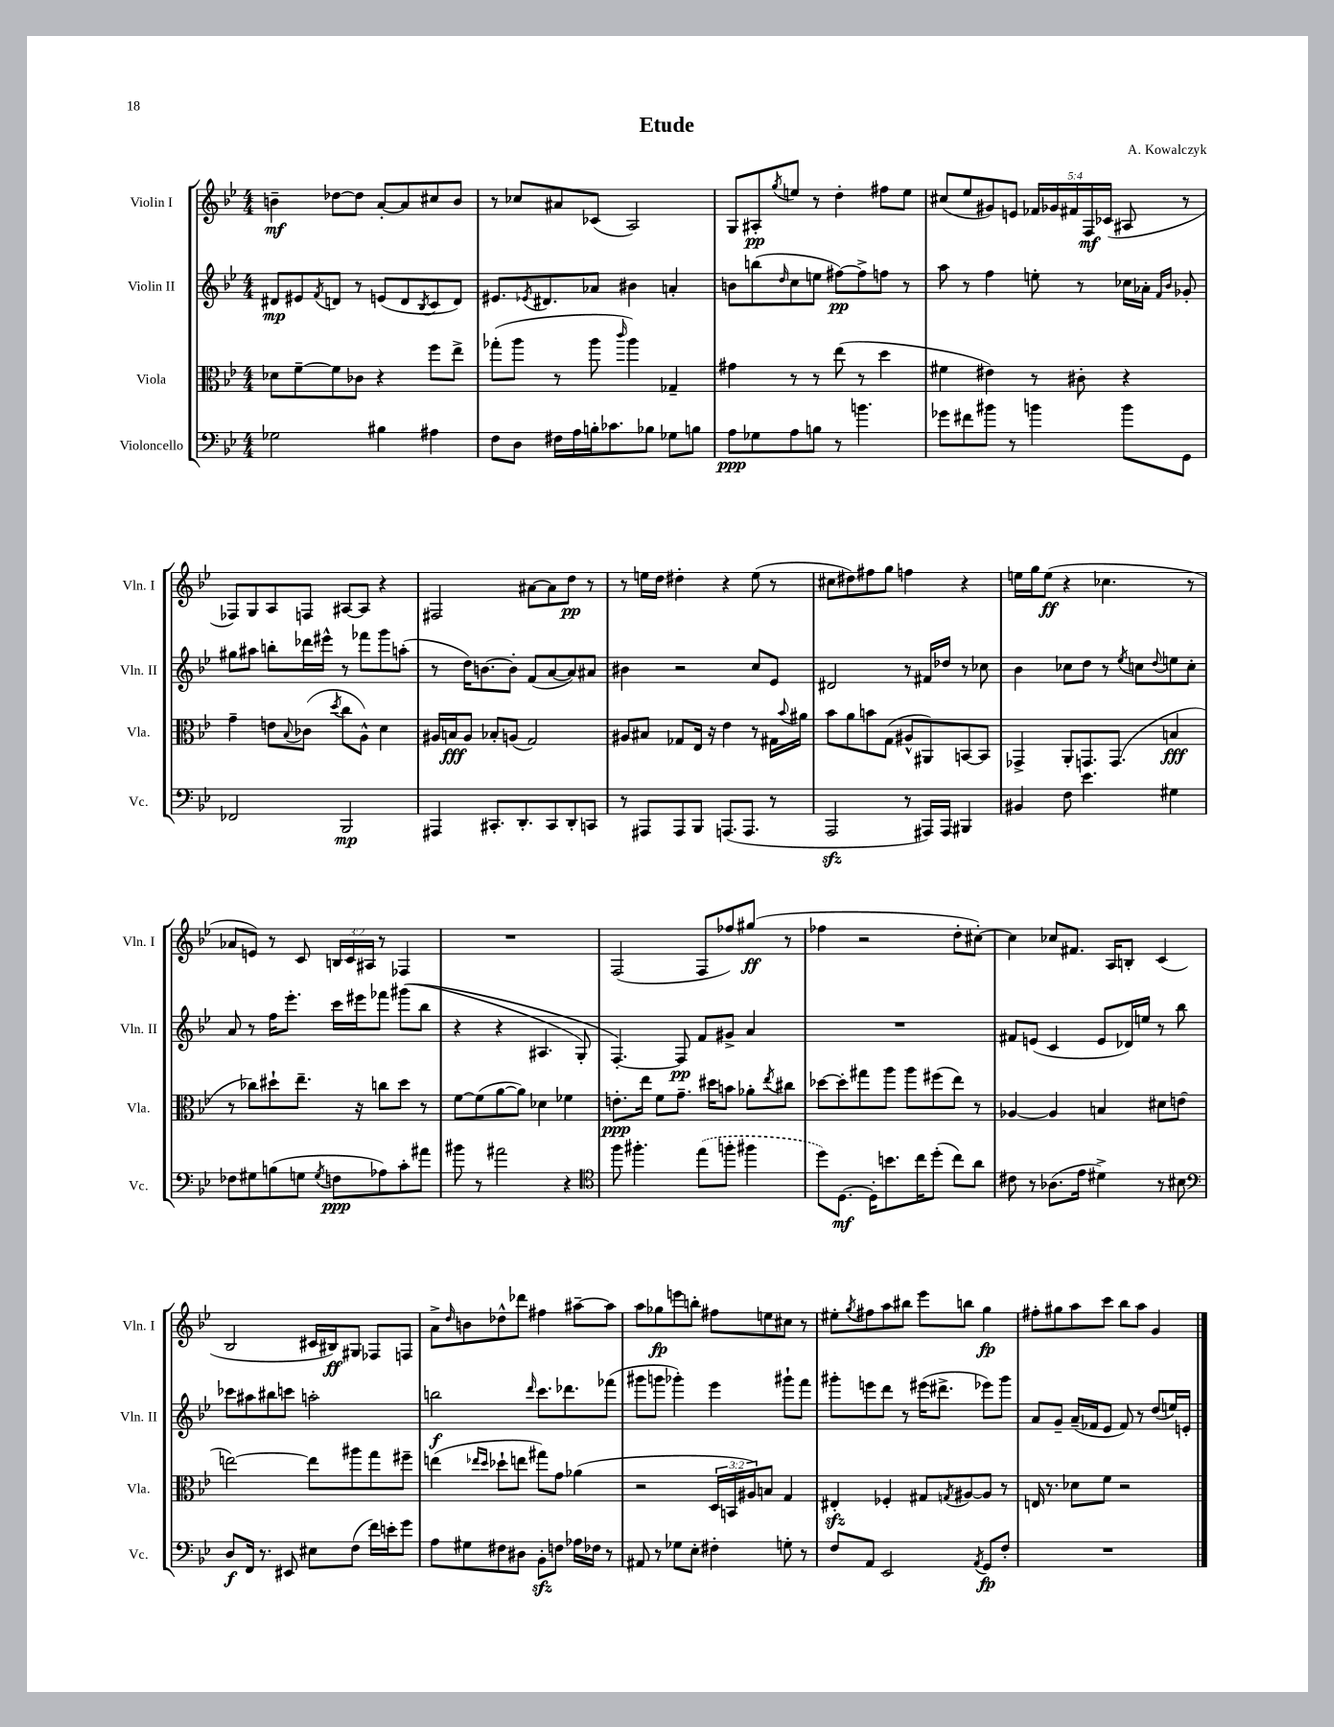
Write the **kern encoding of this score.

**kern	**kern	**kern	**kern
*staff4	*staff3	*staff2	*staff1
*clefF4	*clefC3	*clefG2	*clefG2
*k[b-e-]	*k[b-e-]	*k[b-e-]	*k[b-e-]
*M4/4	*M4/4	*M4/4	*M4/4
2G-	8d-	8d#	4b~
.	[8f~	8e#	.
.	.	8qf	.
.	8f]	8d	[8dd-
.	8c-	8r	8dd-]
4B#	4r	(8e	[8a'
.	.	8d	8a]
.	.	8qB-	.
4A#	8ff	8c	8cc#
.	8ee-^	8d)	8b
=	=	=	=
8F	(8gg-'	8.e#	8r
8D	8aa	.	8cc-
.	.	8qe-	.
.	.	8.d#	.
16F#	8r	.	8a#
16A	.	.	.
16B'	8aa	8a-	(8c-
8.c-	.	.	.
.	16qqccc	.	.
.	4aa)	4b#	2A)
8B-	.	.	.
8G-	4G-~	4a'	.
8B	.	.	.
=	=	=	=
8A	4g#	8b	8G
8G-	.	(8bb	8A#'
.	.	16qqdd	8qgg
8A	8r	8cc	8ee
8B	8r	8ee	8r
8r	(8ee-	[8ff#)	4dd'
4.b	8r	8ff#^]	.
.	4dd	8ff	8ff#
.	.	8r	8ee
=	=	=	=
8g-	4f#	8aa	(8cc#
8f#	.	8r	8ee-
8b#	4e#)	4ff	8g#)
8r	.	.	8e
4b	8r	8ee'	20f-
.	.	.	20g-
.	.	.	20f#
.	8c#'	8r	.
.	.	.	20F
.	.	.	(20c-
8b	4r	16cc-	8A#
.	.	16a-'	.
.	.	16qqf	.
.	.	16qqb-	.
8GG	.	8g-'	8r
=	=	=	=
2FF-	4g~	8gg#	8F-)
.	.	8aa#	8G
.	8e	8bb'	8A
.	8qqB-	.	.
.	(8c-	16ddd-	8F
.	.	16eee#^^	.
.	8qdd	.	.
2BBB-	8cc	8r	[8A#
.	8A^^)	8fff-	8A#]
.	4d	8ggg	4r
.	.	(8aa'	.
=	=	=	=
4AAA#	16A#	8r	2F#
.	16B	.	.
.	8A#	16dd)	.
.	.	[8.b	.
8.CC#'	8B-'	.	.
.	(8A	8b']	.
8.DD'	.	.	.
.	2G)	(8f	[8a#
8CC#	.	[8a	8a#]
8DD'	.	8a])	8dd
8CC	.	8a#	8r
=	=	=	=
8r	8A#	4b#	8r
8AAA#	8B#	.	16ee
.	.	.	16dd
8AAA#	8G-	2r	4dd#'
8BBB-	16E-	.	.
.	16r	.	.
(8.AAA	4e-	.	4r
8.AAA	.	.	.
.	8r	8cc	(8ee
8r	16G#	8e-	8r
.	8qqb-	.	.
.	16a#	.	.
=	=	=	=
2AAA	8b-	2d#	8cc#
.	8a	.	8dd#)
.	8b	.	8ff#
.	(8G	.	8gg
8r	8A#^^	8r	4ff
16AAA#)	8AA#)	16f#	.
16AAA#	.	16dd-	.
4BBB#	[8BB	8r	4r
.	8BB]	8cc-	.
=	=	=	=
4BB#	4GG-^	4b-	16ee
.	.	.	16gg
.	.	.	(8ee
8F	8AA'	8cc-	4r
4.e-	8.GG	8dd	.
.	.	8r	4.cc-
.	(8.GG	.	.
.	.	8qee-	.
.	.	8cc	.
.	.	8qqdd	.
4G#	4B	8ee	.
.	.	8cc'	8r
=	=	=	=
8F-	8r	8a	8a-
8G#	8cc-)	8r	8e)
(8B	8dd#`	16ff	8r
.	.	8.eee-'	.
8G	8.ee-~	.	8c
8qG	.	.	.
8F	.	16ccc	24B
.	.	.	24c
.	16r	16eee#	.
.	.	.	24A#
8A-)	8cc	8fff-	8r
8c'	8dd#	&((8ggg#	4F-
8a#	8r	8bb-	.
=	=	=	=
8b#	[8f	4r	1r
8r	(8f]	.	.
2a#	[8a	4r	.
.	8a])	.	.
.	4d-	4.A#	.
4r	4f-	.	.
.	.	8G')	.
=	=	=	=
*clefC4	*	*	*
8ff	8.e'	[4.F'&)	(2F
4.ff#'	.	.	.
.	16ee-	.	.
.	8f	.	.
.	8.g~	8F]	.
(8ee-	.	8f	8F
.	16dd#	.	.
8ff'	8b	8g#^	8ff-)
4ff#	8a-'	4a	(8gg#
.	8qee-	.	.
.	8cc#	.	8r
=	=	=	=
8dd)	[8dd-	1r	4ff-
[8.D	8dd-']	.	.
.	8gg#	.	2r
16D']	.	.	.
8.b	8aa	.	.
.	8aa	.	.
16cc	.	.	.
(8dd'	(8ff#	.	.
8cc)	8ee-)	.	8dd'
8a	8r	.	[8cc#')
=	=	=	=
8c#	[4A-	8f#	4cc#]
8r	.	(8e	.
(8.A-	4A-]	4c	8cc-
.	.	.	8.f#
16e-	.	.	.
4d#^)	4B	8e	.
.	.	.	16A
.	.	16d-)	8B'
.	.	16ee	.
8r	8d#	8r	(4c
8B#	(8e	8bb-	.
=	=	=	=
*clefF4	*	*	*
8D	[2ee)	8ccc-	2B-
16FF	.	8aa#	.
8.r	.	.	.
.	.	8bb#	.
8EE#	.	8ccc	.
8E#	8ee]	2aa'	16c#
.	.	.	16B#)
(8F	8aa#	.	8G#
16f)	8gg	.	8F-
16e'	.	.	.
8g	8ff#~	.	8F
=	=	=	=
8A	(4ee	2bb	8a^
.	.	.	16qqdd
8G#	.	.	8b
.	16qqee-	.	.
.	16qqdd	.	.
8F#	8dd-`	.	8dd-^^
8D#	8ee	.	8ddd-
.	.	16qqddd	.
8BB-'	8gg#)	8.ccc	4ff#
8F	8g	.	.
.	.	8.ddd-	.
16A-	(4a-	.	[8aa#~
16F-	.	.	.
8r	.	(8fff-	8aa#]
=	=	=	=
8AA#	2r	8ggg#	8aa
8r	.	8ggg	8gg-
8G-	.	4ggg-')	8eee
8E-'	.	.	8bb'
4F#'	24D	4eee-	8ff#
.	24BB	.	.
.	24A#)	.	.
.	8B	.	8ee
8G'	4G	8ggg#`	8cc#
8r	.	8fff	8r
=	=	=	=
8F	4E#'	8ggg#'	8ee#'
.	.	.	8qgg
8AA	.	8eee	8ff#
2EE-	4F-'	8ddd	8aa
.	.	8r	8bb#
.	8G#	(16eee#	8eee-
.	.	8.ddd#^	.
.	8qG	.	.
.	[8A#	.	8bb
8qAA	.	.	.
8GG	8A#]	8eee-)	4gg
8F'	8r	8ggg#	.
=	=	=	=
1r	16E	8a	8ff#'
.	8.r	.	.
.	.	8g~	8gg#
.	8d-	(16a~	8aa
.	.	16f-	.
.	8f	8e-	8ccc
.	2r	8f-)	8bb-
.	.	8r	8aa
.	.	(8dd	4g
.	.	16ee)	.
.	.	16e'	.
==	==	==	==
*-	*-	*-	*-
